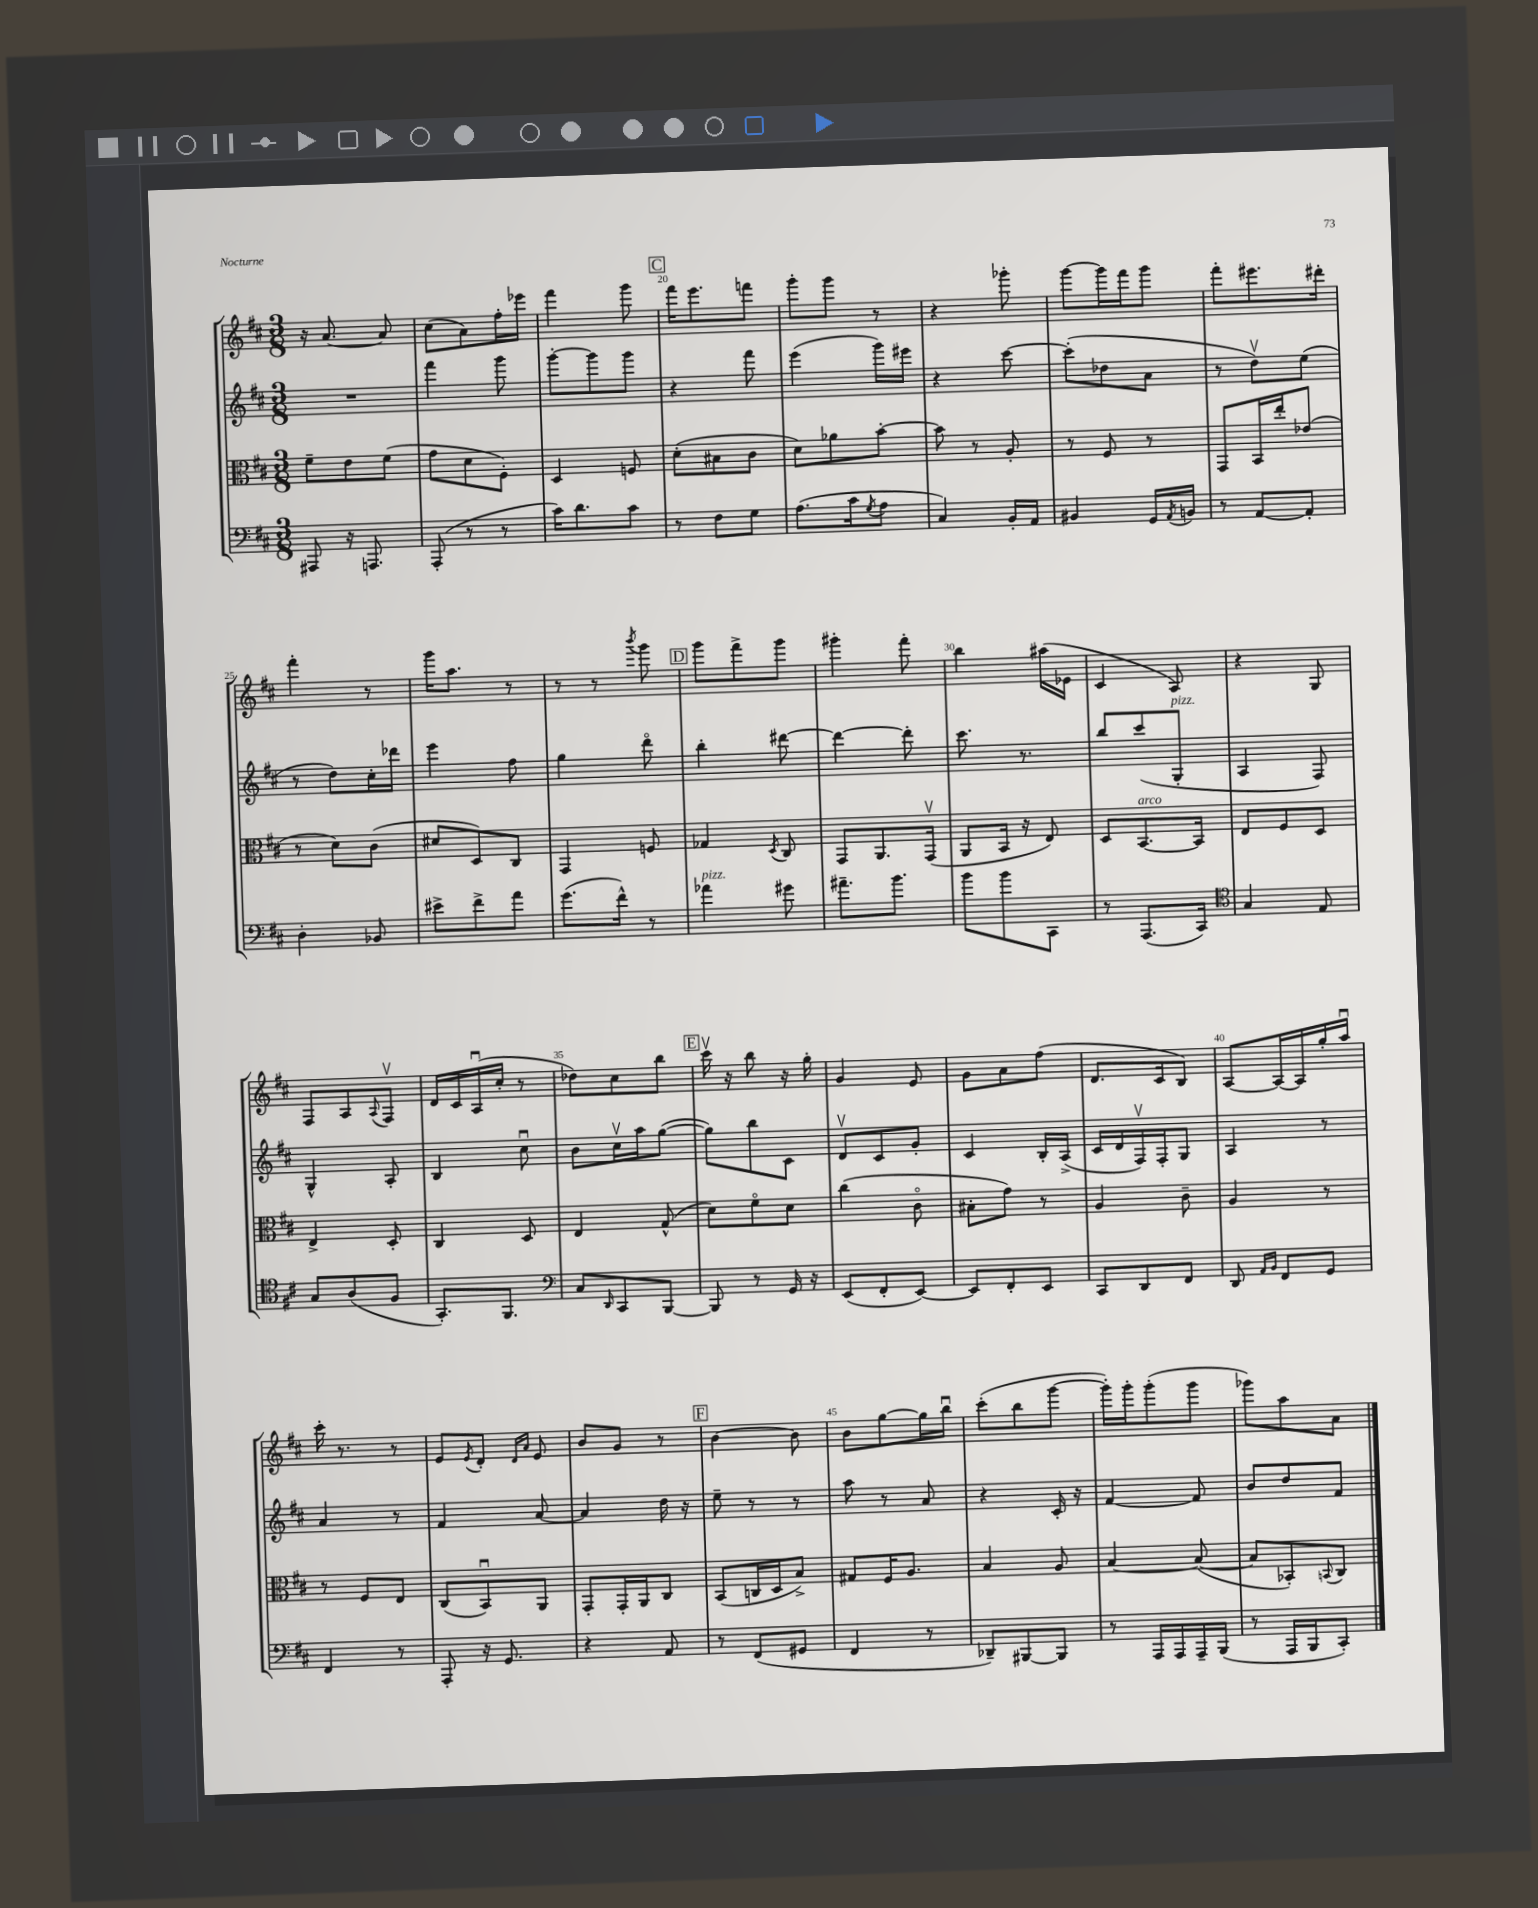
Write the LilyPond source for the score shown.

<<
\new StaffGroup <<
\new Staff = "s0" {
    \clef treble \key d \major \numericTimeSignature \time 3/8
    r16 a'8.~ a'8 |
    cis''8( a'8) fis''16-. ees'''16 |
    fis'''4 g'''8 |
    \mark \markup { \box "C" } fis'''16 e'''8. f'''8 |
    g'''8-. g'''8 r8 |
    r4 ges'''8-. |
    g'''8~ g'''16 fis'''16 g'''8 |
    fis'''8-. eis'''8. dis'''16-. |
    fis'''4-. r8 |
    g'''16 a''8. r8 |
    r8 r8 \acciaccatura { b'''8 } g'''8 |
    \mark \markup { \box "D" } g'''8 fis'''8-> g'''8 |
    gis'''4-. fis'''8-. |
    b''4 ais''16( ees'16 |
    cis'4 a8) |
    r4 g8 |
    fis8 a8 \appoggiatura { a8 } fis8\upbow |
    d'16 cis'16 a16\downbow( cis''16-. r8 |
    des''8) cis''8 b''8 |
    \mark \markup { \box "E" } cis'''16\upbow r16 b''8 r16 g''16-. |
    g'4 e'8 |
    g'8 a'8 fis''8( |
    d'8. cis'16 b8) |
    a8~ a16~ a16 g''16-. a''16\downbow |
    cis'''16-. r8. r8 |
    e'8 \acciaccatura { e'8 } d'8-. \grace { d'16 a'16 } e'8 |
    b'8 g'8 r8 |
    \mark \markup { \box "F" } b'4~ b'8 |
    b'8 g''8~ g''16 b''16\downbow |
    cis'''8-.( b''8 g'''8~ |
    g'''16-.) g'''16-. g'''8-.( g'''8 |
    ges'''8) a''8 a'8 \bar "|." |
}
\new Staff = "s1" {
    \clef treble \key d \major \numericTimeSignature \time 3/8
    R4. |
    fis'''4 g'''8 |
    g'''8~-. g'''8 g'''8 |
    \mark \markup { \box "C" } r4 fis'''8 |
    e'''4( g'''16) eis'''16 |
    r4 cis'''8~ |
    cis'''8-.( des''8 a'8 |
    r8 d''8\upbow) e''8( |
    r8 d''8) cis''16-. des'''16 |
    e'''4 fis''8 |
    g''4 d'''8\flageolet |
    \mark \markup { \box "D" } b''4-. dis'''8~ |
    dis'''4~ dis'''8-. |
    cis'''8. r8. |
    b''8 cis'''8( g8-.^\markup { \italic "pizz." } |
    a4 fis8) |
    g4-^ a8-. |
    b4 cis''8\downbow |
    b'8 cis''16\upbow a''16 g''8~( |
    \mark \markup { \box "E" } g''8) b''8 cis'8 |
    d'8\upbow cis'8 g'8-. |
    cis'4 b16-. a16->( |
    cis'16 d'16 fis16\upbow) fis16-. g8 |
    a4 r8 |
    a'4 r8 |
    fis'4 a'8~ |
    a'4 d''16 r16 |
    \mark \markup { \box "F" } e''8-- r8 r8 |
    a''8 r8 a'8 |
    r4 cis'16-. r16 |
    fis'4~ fis'8 |
    b'8 d''8 fis'8 \bar "|." |
}
\new Staff = "s2" {
    \clef alto \key d \major \numericTimeSignature \time 3/8
    fis'8-- e'8 fis'8( |
    g'8 d'8 fis8-.) |
    d4 f8 |
    \mark \markup { \box "C" } d'8-.( bis8 cis'8 |
    d'8) aes'8 b'8~-. |
    b'8 r8 a8-. |
    r8 fis8 r8 |
    g,8 b,16 e''16-. ees'8( |
    r8 d'8) cis'8( |
    dis'8 d8) cis8 |
    g,4 f8 |
    \mark \markup { \box "D" } ges4 \acciaccatura { d8 } cis8 |
    g,8 a,8. g,16\upbow( |
    a,8 b,16 r16 e8) |
    d8 b,8.~^\markup { \italic "arco" } b,16 |
    e8 fis8 d8 |
    e4-> d8-. |
    cis4 d8 |
    e4 g8-^( |
    \mark \markup { \box "E" } d'8) fis'8\flageolet d'8 |
    cis''4( cis'8\flageolet |
    bis8-. g'8) r8 |
    a4 cis'8-- |
    a4 r8 |
    r8 fis8 e8 |
    cis8( b,8\downbow) a,8 |
    g,8-. g,16-. a,16 cis8 |
    \mark \markup { \box "F" } b,8( c16 d16 b8->) |
    gis8 fis16 a8. |
    b4 a8 |
    b4~ b8~( |
    b8 bes,8-.) \appoggiatura { b,8 } cis8 \bar "|." |
}
\new Staff = "s3" {
    \clef bass \key d \major \numericTimeSignature \time 3/8
    ais,,8 r16 a,,8. |
    a,,8-.( r8 r8 |
    cis'16) d'8. cis'8 |
    \mark \markup { \box "C" } r8 fis8 g8 |
    a8.( cis'16 \acciaccatura { g8 } a8 |
    cis4) b,16-. a,16 |
    bis,4 g,16 \acciaccatura { a,8 } b,16 |
    r8 a,8~ a,8-. |
    d4-. bes,8 |
    eis'8-> fis'8-> a'8 |
    g'8.( fis'16-^) r8 |
    \mark \markup { \box "D" } aes'4^\markup { \italic "pizz." } gis'8 |
    ais'8.-- b'8. |
    b'8 b'8 cis,8 |
    r8 a,,8.( cis,16) |
    \clef tenor g4 e8 |
    g8 a8( fis8 |
    g,8.-.) fis,8. |
    \clef bass cis8 \grace { d,16 } cis,8 b,,8~ |
    \mark \markup { \box "E" } b,,8 r8 g,16 r16 |
    e,8( fis,8-. e,8~) |
    e,8 fis,8-. e,8 |
    cis,8 d,8 fis,8 |
    d,8 \grace { a,16 b,16 } fis,8 g,8 |
    fis,4 r8 |
    a,,8-. r16 g,8. |
    r4 a,8 |
    \mark \markup { \box "F" } r8 fis,8( gis,8 |
    fis,4 r8 |
    des,8--) bis,,8~ bis,,8 |
    r8 a,,16 a,,16 a,,16-- b,,16( |
    r8 a,,16 b,,16 cis,8-.) \bar "|." |
}
>>
>>
\layout { \context { \Score currentBarNumber = #17 \override BarNumber.break-visibility = ##(#f #t #t) barNumberVisibility = #(every-nth-bar-number-visible 5) } }
